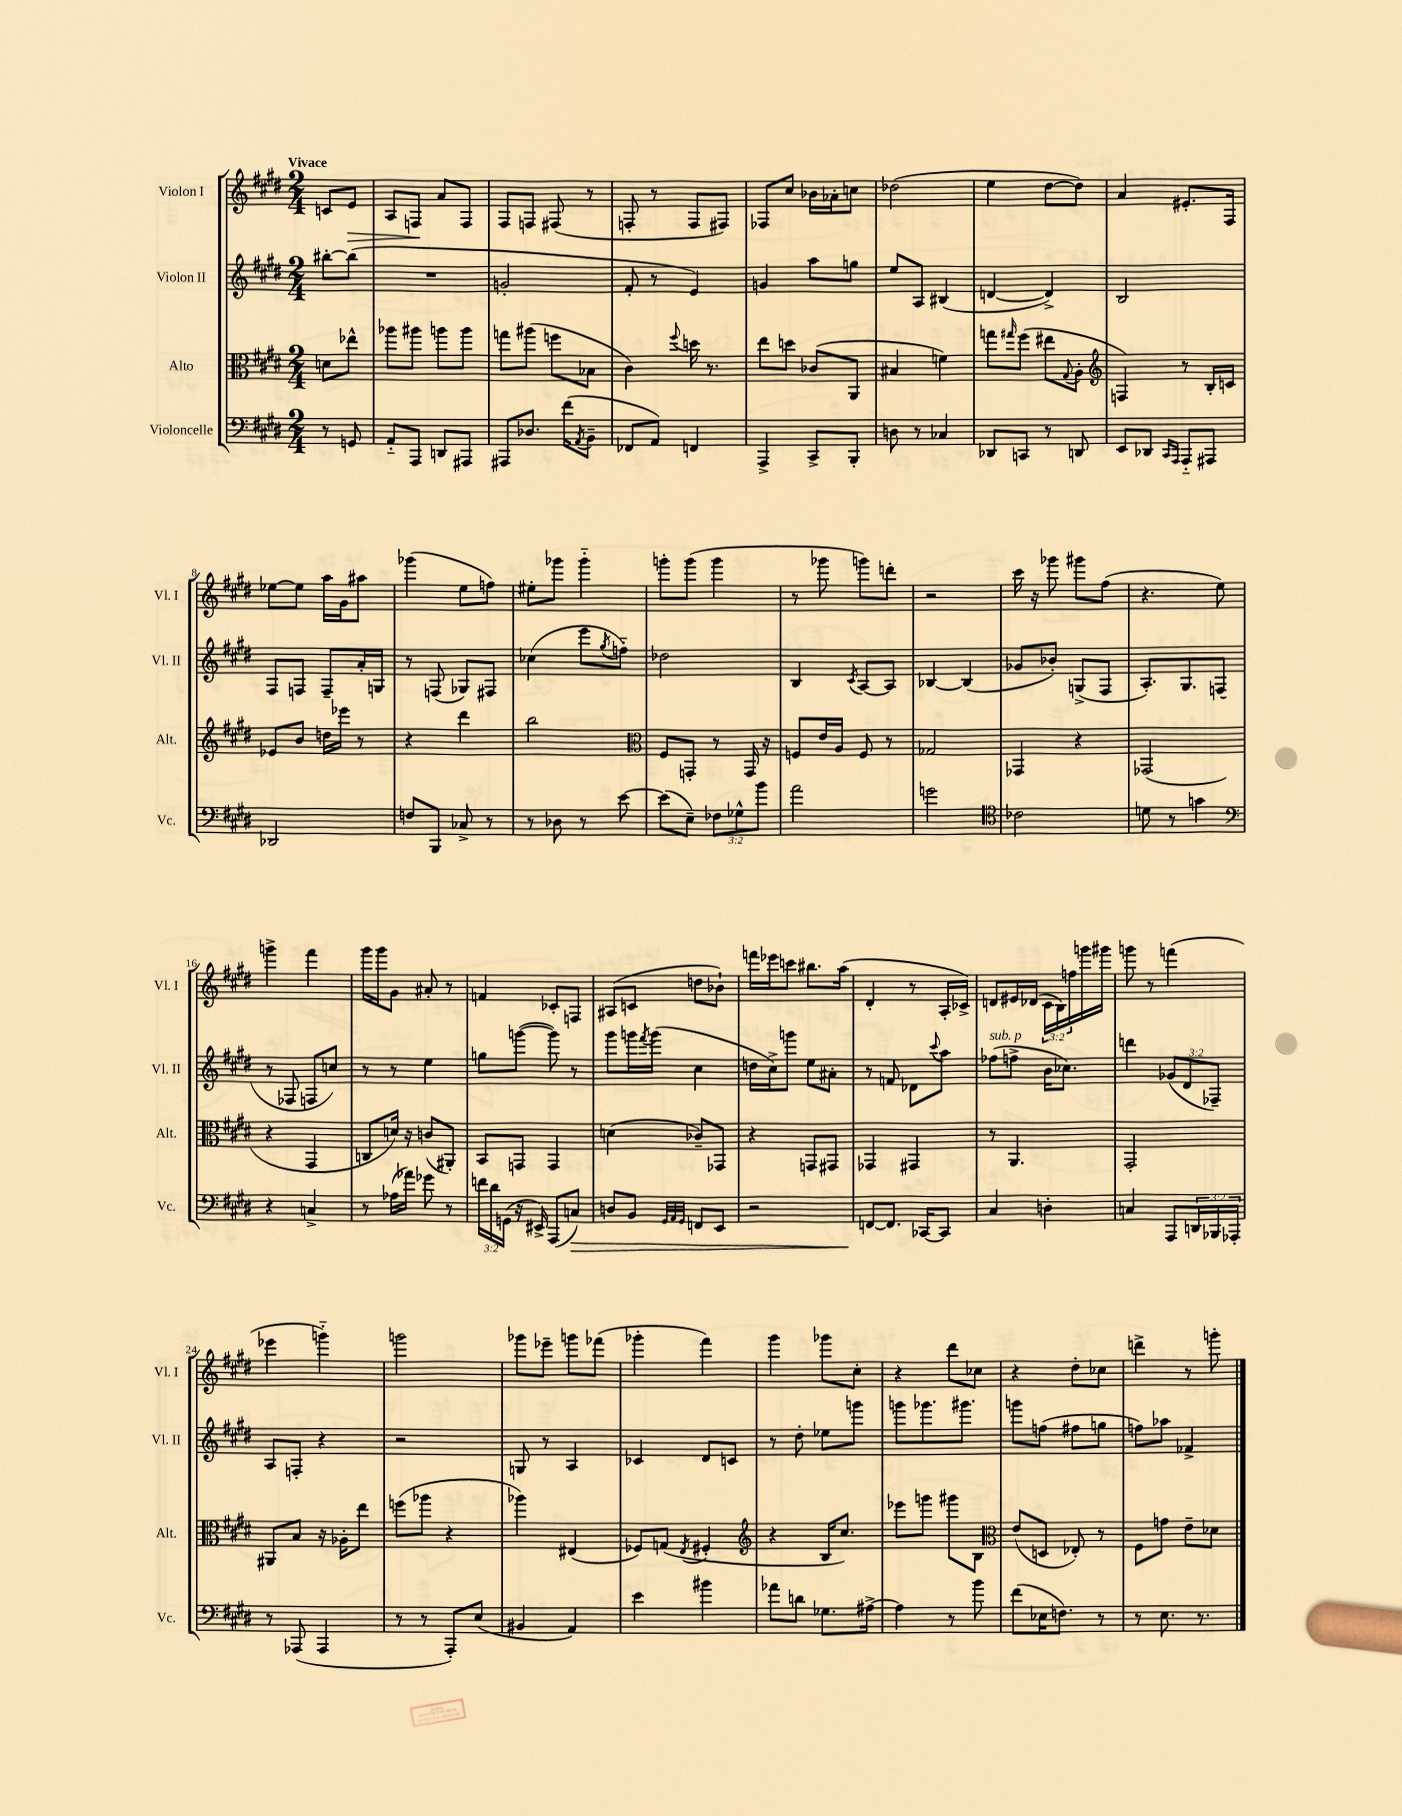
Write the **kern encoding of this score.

**kern	**kern	**kern	**kern
*staff4	*staff3	*staff2	*staff1
*clefF4	*clefC3	*clefG2	*clefG2
*k[f#c#g#d#]	*k[f#c#g#d#]	*k[f#c#g#d#]	*k[f#c#g#d#]
*M2/4	*M2/4	*M2/4	*M2/4
8r	8d	[8bb#'	8c
8GG	8ee-^^	(8bb#]	8e
=	=	=	=
8AA'~	8aa-	2r	8A
8AAA	8aa#	.	8F
8DD	8aa	.	8a
8AAA#	8aa	.	8F
=	=	=	=
8AAA#	8gg	2g'	8F#
8.D-	(8aa#	.	8F
.	8ff	.	(8F#
(16f#	.	.	.
8qAA	.	.	.
8BB~	8B-	.	8r
=	=	=	=
8FF-	4c#)	8f#'	8F'
8AA)	.	8r	8r
.	8qqff#	.	.
4FF	16dd	4e)	8F
.	8.r	.	.
.	.	.	8F#)
=	=	=	=
4AAA^	8ee	4g	8F-
.	8dd	.	8cc#
8CC#^	(8c-	8aa	16b-
.	.	.	16a-'
8BBB'	8AA	8gg	8cc
=	=	=	=
8D	4B#	8ee	(2dd-
8r	.	8A	.
4C-	4f)	(4B#	.
=	=	=	=
8DD-	8gg	[4d	4ee
.	16qqgg#	.	.
8CC	(8ff#	.	.
8r	8ee#	4d^])	[8dd#
.	8qqG#	.	.
8DD	8A'	.	8dd#])
=	=	=	=
*	*clefG2	*	*
8EE	4F)	2B	4a
8DD-	.	.	.
16qqCC#	.	.	.
16qqAAA	.	.	.
8AAA'~	8r	.	8.e#'
8AAA#	16B'	.	.
.	16c	.	16F#
=	=	=	=
2DD-	8e-	8F#	[8ee-
.	8b	8F	8ee-]
.	16dd	8F~	16aa
.	16eee-	.	16g#
.	8r	16a'	8aa#
.	.	16G	.
=	=	=	=
8F	4r	8r	(4ggg-
8BBB	.	(8F	.
8C-^	4ddd#	8G-)	8ee
8r	.	8F#	8ff)
=	=	=	=
8r	2bb	(4cc-	8ee#'
8D-	.	.	8ggg-
8r	.	8eee	4ggg-'~
.	.	8qgg#	.
[8e	.	8ff'~)	.
=	=	=	=
*	*clefC3	*	*
(8e]	8F#	2dd-	8ggg'
8E~)	8GG'	.	(8ggg
12F-	8r	.	4ggg
12G-^^	.	.	.
.	16GG	.	.
12b	.	.	.
.	16r	.	.
=	=	=	=
2a	8F	4B	8r
.	16e	.	8ggg-
.	16A	.	.
.	.	8qc#	.
.	8F	[8A	8ggg)
.	8r	8A]	8ddd'
=	=	=	=
2g	2G-	[4B-	2r
.	.	(4B-]	.
=	=	=	=
*clefC4	*	*	*
2c-	4GG-	8g-	16ccc#
.	.	.	16r
.	.	8b-')	8ggg-
.	4r	(8G^	8ggg#
.	.	8F#	(8ff#
=	=	=	=
8d	(2GG-	8.A')	4.r
8r	.	.	.
.	.	8.G#	.
4g	.	.	.
.	.	(8F	8ee)
=	=	=	=
*clefF4	*	*	*
4r	4r	8r	4ggg^
.	.	8F-	.
4C^	4GG#	8F	4fff#
.	.	8cc)	.
=	=	=	=
8r	8C	8r	16ggg#
.	.	.	16ggg#
(16A-	16d)	8r	8g#
16a-)	16r	.	.
8g-	(8c	4ee	8a#'
8r	8AA#')	.	8r
=	=	=	=
24f	8BB	8gg	4f
24d#	.	.	.
(24GG	.	.	.
16r	8GG	([8ggg	.
16EE#^)	.	.	.
(8AAA	4GG	8ggg])	8c-'
8C)	.	8r	8F
=	=	=	=
8D	(4d	8ggg#	(8A#
8BB	.	16ggg	8c
.	.	8qfff#	.
.	.	(16ggg	.
32qqGG#	.	.	.
32qqAA	.	.	.
32qqGG#	.	.	.
8FF	8c-~)	4cc#	8dd
8EE	8GG-	.	8b-`)
=	=	=	=
2r	4r	16dd	16fff
.	.	16cc#^)	16eee-
.	.	8ggg	8ccc
.	8GG	8ee	8.bb#
.	8GG#	8a#'	.
.	.	.	(16aa
=	=	=	=
[8FF	4GG-	8r	4d#'
8.FF]	.	8f	.
.	4GG#	8d-	8r
[16CC-	.	.	.
.	.	8qqccc#	.
8CC-]	.	8aa	16A'
.	.	.	16c-^)
=	=	=	=
4C#	8r	(8ff-	8d
.	4.AA	8ff^	16e#
.	.	.	(16d-
4D'	.	16b	24c#
.	.	.	24B)
.	.	8.cc-)	.
.	.	.	24ff
.	.	.	16ggg
.	.	.	16ggg#
=	=	=	=
4C	2GG#'	4ddd	8ggg
.	.	.	8r
8AAA	.	(12g-	(4fff
.	.	12d#	.
24DD	.	.	.
24BBB-	.	12F-~)	.
24AAA-'	.	.	.
=	=	=	=
8r	8AA#	8A	4eee-
(8AAA-	8B	8F'	.
4AAA-	16r	4r	4ggg'~)
.	16A-'	.	.
.	8ee	.	.
=	=	=	=
8r	(8ff	2r	2ggg
8r	8aa-	.	.
8AAA')	4r	.	.
(8E	.	.	.
=	=	=	=
4BB#	4aa-)	8G	8ggg-
.	.	8r	8eee-~
4AA)	(4E#	4A	8ggg
.	.	.	(8fff-
=	=	=	=
4e	8F-)	4c-	4ggg-'
.	(8G	.	.
.	8qE	.	.
4b#	4F#'	8d#	4fff#)
.	.	8c	.
=	=	=	=
*	*clefG2	*	*
8a-	4r	8r	4ggg#
8d	.	8dd#'	.
8.G-	16B	8ee-	8ggg-
.	8.cc#)	.	.
.	.	8ggg	8cc#'
[16A#^	.	.	.
=	=	=	=
4A#]	8eee-	8ggg	4r
.	8ggg	8.ggg-	.
8r	8ggg#	.	8ddd#
.	.	8.ggg#	.
8b	8B	.	8cc-
=	=	=	=
*	*clefC3	*	*
(8f#	(8e	8ggg	4r
16E-	8D	(8ff	.
8.F)	.	.	.
.	8E-')	8ff#	8dd#'
8r	8r	8gg	8cc-
=	=	=	=
8r	8F#	8ff)	4ddd^
8.E	8g	8aa-	.
.	8e~	4f-^	8r
8.r	.	.	.
.	8d-	.	8ggg'
==	==	==	==
*-	*-	*-	*-
